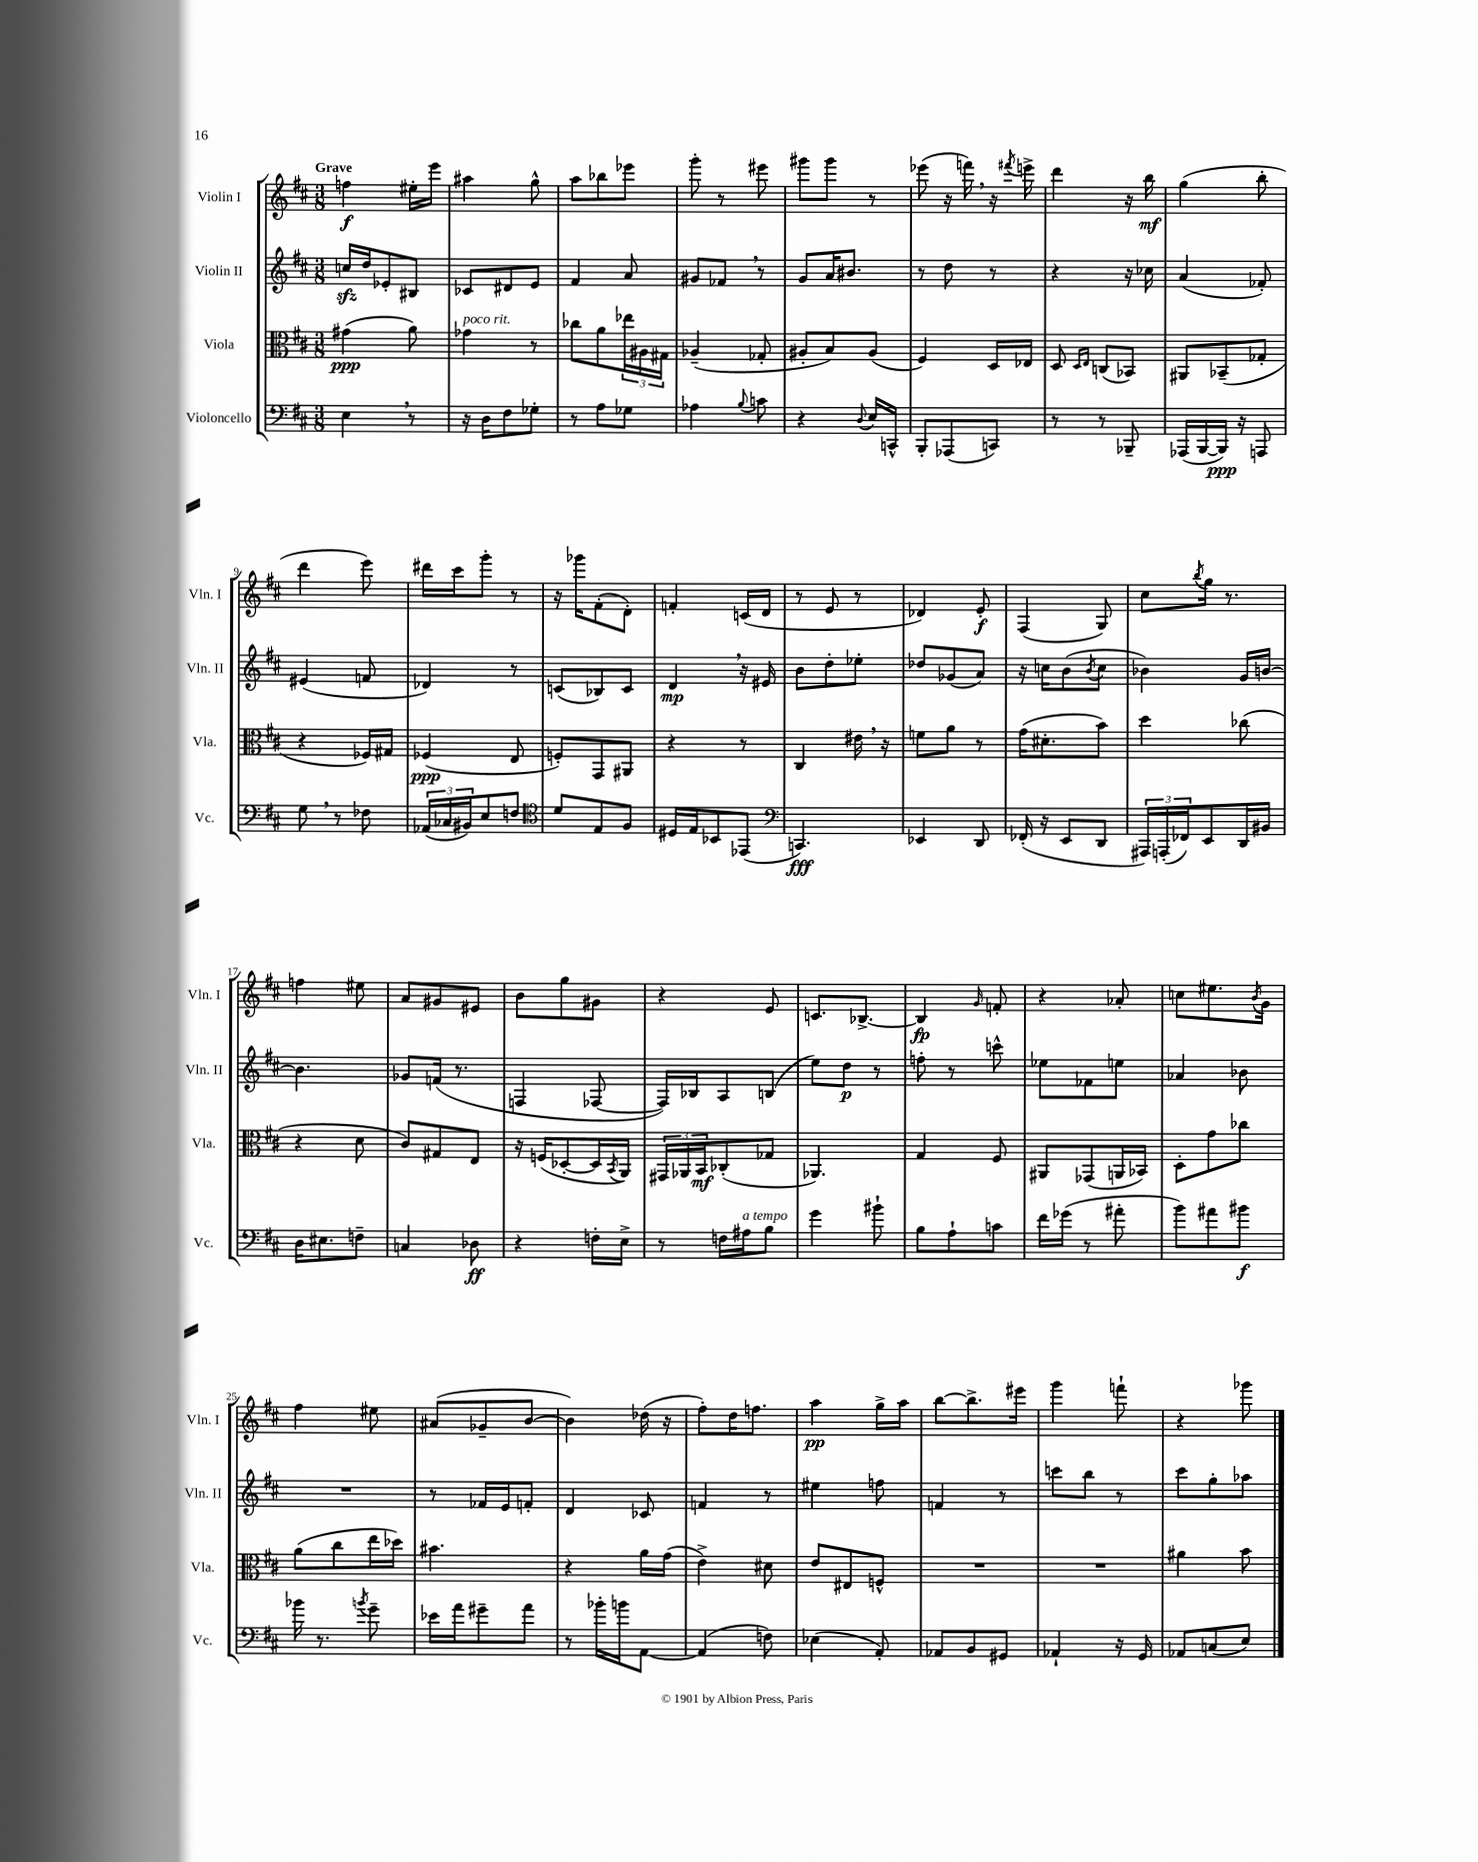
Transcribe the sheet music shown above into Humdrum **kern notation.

**kern	**dynam	**kern	**dynam	**kern	**dynam	**kern	**dynam
*part4	*part4	*part3	*part3	*part2	*part2	*part1	*part1
*staff4	*staff4	*staff3	*staff3	*staff2	*staff2	*staff1	*staff1
*I"Violoncello	*	*I"Viola	*	*I"Violin II	*	*I"Violin I	*
*I'Vc.	*	*I'Vla.	*	*I'Vln. II	*	*I'Vln. I	*
*clefF4	*	*clefC3	*	*clefG2	*	*clefG2	*
*k[f#c#]	*	*k[f#c#]	*	*k[f#c#]	*	*k[f#c#]	*
*M3/8	*	*M3/8	*	*M3/8	*	*M3/8	*
=1	=1	=1	=1	=1	=1	=1	=1
!	!	!	!	!	!	!LO:TX:a:B:t=Grave	!
4E,\	.	(4g#X\	ppp	16ccnzz/LL	.	4ffn\	f
.	.	.	.	16dd/J	.	.	.
.	.	.	.	8e-X'/	.	.	.
8r	.	8a\)	.	8B#X/J	.	16ee#X'\LL	.
.	.	.	.	.	.	16eee\JJ	.
=2	=2	=2	=2	=2	=2	=2	=2
!	!	!LO:TX:a:i:t=poco rit.	!	!	!	!	!
16r	.	4g-X\	.	8c-X/L	.	4aa#X\	.
16D\KL	.	.	.	.	.	.	.
8F#\	.	.	.	8d#X/	.	.	.
8G-X'\J	.	8r	.	8e/J	.	8gg^^\	.
=3	=3	=3	=3	=3	=3	=3	=3
8r	.	8cc-X\L	.	4f#/	.	8aa\L	.
8A\L	.	8a\	.	.	.	8bb-X\	.
8G-X\J	.	24ee-X\L	.	8a/	.	8eee-X\J	.
.	.	24A#X\	.	.	.	.	.
.	.	24G#X\JJ	.	.	.	.	.
=4	=4	=4	=4	=4	=4	=4	=4
4A-X\	.	(4A-X~/	.	8g#X/L	.	8ggg'\	.
.	.	.	.	8f-X,/J	.	8r	.
8qqB/	.	.	.	.	.	.	.
8cn\	.	8G-X'/	.	8r	.	8eee#X\	.
=5	=5	=5	=5	=5	=5	=5	=5
4r	.	8A#X'/L	.	8g/L	.	8ggg#X\L	.
.	.	8B/)	.	16a/K	.	8ggg#\J	.
.	.	.	.	8.b#X/J	.	.	.
8qqD/	.	.	.	.	.	.	.
16E/LL	.	(8A#/J	.	.	.	8r	.
16CCn^^/JJ	.	.	.	.	.	.	.
=6	=6	=6	=6	=6	=6	=6	=6
8BBB'/L	.	4F#/)	.	8r	.	(8eee-X\	.
(8AAA-X/	.	.	.	8dd\	.	16r	.
.	.	.	.	.	.	16fffn,\)	.
8CCn/J)	.	16D/LL	.	8r	.	16r	.
.	.	.	.	.	.	8qfff#X/	.
.	.	16E-X/JJ	.	.	.	16eeen^\	.
=7	=7	=7	=7	=7	=7	=7	=7
8r	.	8D/	.	4r	.	4ddd\	.
.	.	16qqD/LL	.	.	.	.	.
.	.	16qqE/JJ	.	.	.	.	.
8r	.	(8Cn/L	.	.	.	.	.
8BBB-X~/	.	8BB-X/J)	.	16r	.	16r	.
.	.	.	.	16cc-X\	.	16bb\	mf
=8	=8	=8	=8	=8	=8	=8	=8
(16AAA-X/LL	.	8AA#X/L	.	(4a/	.	(4gg\	.
[16BBB/	.	.	.	.	.	.	.
16BBB/JJ])	ppp	(8BB-X~/	.	.	.	.	.
16r	.	.	.	.	.	.	.
8AAAn/	.	8G-X'/J	.	8f-X'/)	.	8bb'\	.
!!LO:LB:g=z
=9	=9	=9	=9	=9	=9	=9	=9
8G,\	.	4r	.	(4e#X/	.	4ddd\	.
8r	.	.	.	.	.	.	.
8F-X\	.	16F-X/LL)	.	8fn/	.	8eee\)	.
.	.	16G#X/JJ	.	.	.	.	.
=10	=10	=10	=10	=10	=10	=10	=10
(24AA-X/LL	.	(4F-X/	ppp	4d-X/)	.	16ddd#X\LL	.
24C-X/	.	.	.	.	.	.	.
.	.	.	.	.	.	16ccc#\J	.
24BB#X/J)	.	.	.	.	.	.	.
8E/	.	.	.	.	.	8ggg'\J	.
8Fn/J	.	8E/	.	8r	.	8r	.
=11	=11	=11	=11	=11	=11	=11	=11
*clefC4	*	*	*	*	*	*	*
8d/L	.	8Fn'/L)	.	(8cn/L	.	16r	.
.	.	.	.	.	.	16ggg-X\KL	.
8E/	.	8GG/	.	8B-X/)	.	(8f#'\	.
8F#/J	.	8AA#X/J	.	8c/J	.	8d'\J)	.
=12	=12	=12	=12	=12	=12	=12	=12
16D#X/LL	.	4r	.	4d,/	mp	4fn'/	.
16E/J	.	.	.	.	.	.	.
8BB-X/	.	.	.	.	.	.	.
(8EE-X/J	.	8r	.	16r	.	(16cn/LL	.
.	.	.	.	16e#X/	.	16d/JJ	.
=13	=13	=13	=13	=13	=13	=13	=13
*clefF4	*	*	*	*	*	*	*
4.CCn/)	fff	4C#/	.	8b\L	.	8r	.
.	.	.	.	8dd'\	.	8e/	.
.	.	16e#X,\	.	8ee-X'\J	.	8r	.
.	.	16r	.	.	.	.	.
=14	=14	=14	=14	=14	=14	=14	=14
4EE-X/	.	8fn\L	.	8dd-X/L	.	4d-X/)	.
.	.	8a\J	.	(8g-X/	.	.	.
8DD/	.	8r	.	8a/J)	.	8e'/	f
=15	=15	=15	=15	=15	=15	=15	=15
(16FF-X'/	.	(16g\KL	.	16r	.	(4F#/	.
16r	.	8.d#X'\	.	16ccn\KL	.	.	.
8EE/L	.	.	.	(8b\	.	.	.
.	.	.	.	8qb/	.	.	.
8DD/J	.	8b\J)	.	8cc\J	.	8G/)	.
=16	=16	=16	=16	=16	=16	=16	=16
24AAA#X/LL)	.	4dd\	.	4b-X\)	.	8cc#\L	.
(24AAAn'/	.	.	.	.	.	.	.
24FF-X/J)	.	.	.	.	.	.	.
.	.	.	.	.	.	8qbb/	.
8EE/	.	.	.	.	.	16gg\Jk	.
.	.	.	.	.	.	8.r	.
16DD/L	.	(8cc-X\	.	16g/LL	.	.	.
16BB#X/JJ	.	.	.	[16bn/JJ	.	.	.
!!LO:LB:g=z
=17	=17	=17	=17	=17	=17	=17	=17
16D\KL	.	4r	.	4.b\]	.	4ffn\	.
8.E#X\	.	.	.	.	.	.	.
8Fn~\J	.	8d\	.	.	.	8ee#X\	.
=18	=18	=18	=18	=18	=18	=18	=18
4Cn/	.	8c#/L)	.	8g-X/L	.	8a/L	.
.	.	8G#X/	.	(16fn/Jk	.	8g#X/	.
.	.	.	.	8.r	.	.	.
8D-X\	ff	8E/J	.	.	.	8e#X/J	.
=19	=19	=19	=19	=19	=19	=19	=19
4r	.	16r	.	4Fn/	.	8b\L	.
.	.	(16Fn/KL	.	.	.	.	.
.	.	[8D-X'/	.	.	.	8gg\	.
16Fn'\LL	.	16D-/L]	.	[8F-X/	.	8g#X\J	.
.	.	8qBB/	.	.	.	.	.
16E^\JJ	.	16AA/JJ)	.	.	.	.	.
=20	=20	=20	=20	=20	=20	=20	=20
8r	.	24GG#X/LL	.	16F-/LL])	.	4r	.
.	.	24AA-X/	.	.	.	.	.
.	.	.	.	16B-X/J	.	.	.
.	.	24BB/J	mf	.	.	.	.
16Fn\LL	.	(8C-X'/	.	8A/	.	.	.
!LO:TX:a:i:t=a tempo	!	!	!	!	!	!	!
16A#X\J	.	.	.	.	.	.	.
8B\J	.	8G-X/J	.	(8Bn/J	.	8e/	.
=21	=21	=21	=21	=21	=21	=21	=21
4g\	.	4.AA-X/)	.	8ee\L)	.	8.cn/L	.
.	.	.	.	8dd\J	p	.	.
.	.	.	.	.	.	[8.B-X^/J	.
8b#X`\	.	.	.	8r	.	.	.
=22	=22	=22	=22	=22	=22	=22	=22
8B\L	.	4G/	.	8ffn'\	.	4B-/]	fp
8A`\	.	.	.	8r	.	.	.
.	.	.	.	.	.	16qqg/	.
8cn\J	.	8F#/	.	8cccn^^\	.	8fn'/	.
=23	=23	=23	=23	=23	=23	=23	=23
16f#\LL	.	8AA#X/L	.	8ee-X\L	.	4r	.
(16g-X\JJ	.	.	.	.	.	.	.
8r	.	(8GG-X/	.	8f-X\	.	.	.
8a#X'\	.	16AAn/L	.	8een\J	.	8a-X'/	.
.	.	16BB-X/JJ)	.	.	.	.	.
=24	=24	=24	=24	=24	=24	=24	=24
8b\L)	.	8D'\L	.	4a-X/	.	8ccn\L	.
8a#X\	.	8g\	.	.	.	8.ee#X\	.
8b#X\J	f	8cc-X\J	.	8b-X\	.	.	.
.	.	.	.	.	.	8qb/	.
.	.	.	.	.	.	16g\Jk	.
!!LO:LB:g=z
=25	=25	=25	=25	=25	=25	=25	=25
16b-X\	.	(8a\L	.	4.r	.	4ff#\	.
8.r	.	.	.	.	.	.	.
.	.	8cc#\	.	.	.	.	.
8qbn/	.	.	.	.	.	.	.
8g~\	.	16ee\L	.	.	.	8ee#X\	.
.	.	16dd-X\JJ)	.	.	.	.	.
=26	=26	=26	=26	=26	=26	=26	=26
16e-X\LL	.	4.b#X\	.	8r	.	(8a#X/L	.
16a\J	.	.	.	.	.	.	.
8g#X~\	.	.	.	16f-X/LL	.	8g-X~/	.
.	.	.	.	16e/J	.	.	.
8a\J	.	.	.	8fn'/J	.	[8b/J	.
=27	=27	=27	=27	=27	=27	=27	=27
8r	.	4r	.	4d/	.	4b\])	.
16b-X'\LL	.	.	.	.	.	.	.
16bn\J	.	.	.	.	.	.	.
[8AA\J	.	16a\LL	.	8c-X/	.	(16dd-X\	.
.	.	(16g\JJ	.	.	.	16r	.
=28	=28	=28	=28	=28	=28	=28	=28
(4AA/]	.	4e^\)	.	4fn/	.	8ff#'\L)	.
.	.	.	.	.	.	16dd\K	.
.	.	.	.	.	.	8.ffn\J	.
8Fn\)	.	8d#X\	.	8r	.	.	.
=29	=29	=29	=29	=29	=29	=29	=29
(4E-X\	.	8e/L	.	4ee#X\	.	4aa\	pp
.	.	8E#X/	.	.	.	.	.
8AA'/)	.	8Fn^^/J	.	8ffn\	.	16gg^\LL	.
.	.	.	.	.	.	16aa\JJ	.
=30	=30	=30	=30	=30	=30	=30	=30
8AA-X/L	.	4.r	.	4fn/	.	[8bb\L	.
8BB/	.	.	.	.	.	8.bb^\]	.
8GG#X/J	.	.	.	8r	.	.	.
.	.	.	.	.	.	16eee#X\Jk	.
=31	=31	=31	=31	=31	=31	=31	=31
4AA-X`/	.	4.r	.	8cccn\L	.	4ggg\	.
.	.	.	.	8bb\J	.	.	.
16r	.	.	.	8r	.	8fffn`\	.
16GG/	.	.	.	.	.	.	.
=32	=32	=32	=32	=32	=32	=32	=32
8AA-X/L	.	4a#X\	.	8ccc#\L	.	4r	.
(8Cn/	.	.	.	8gg'\	.	.	.
8E/J)	.	8b\	.	8aa-X\J	.	8ggg-X\	.
==	==	==	==	==	==	==	==
*-	*-	*-	*-	*-	*-	*-	*-
